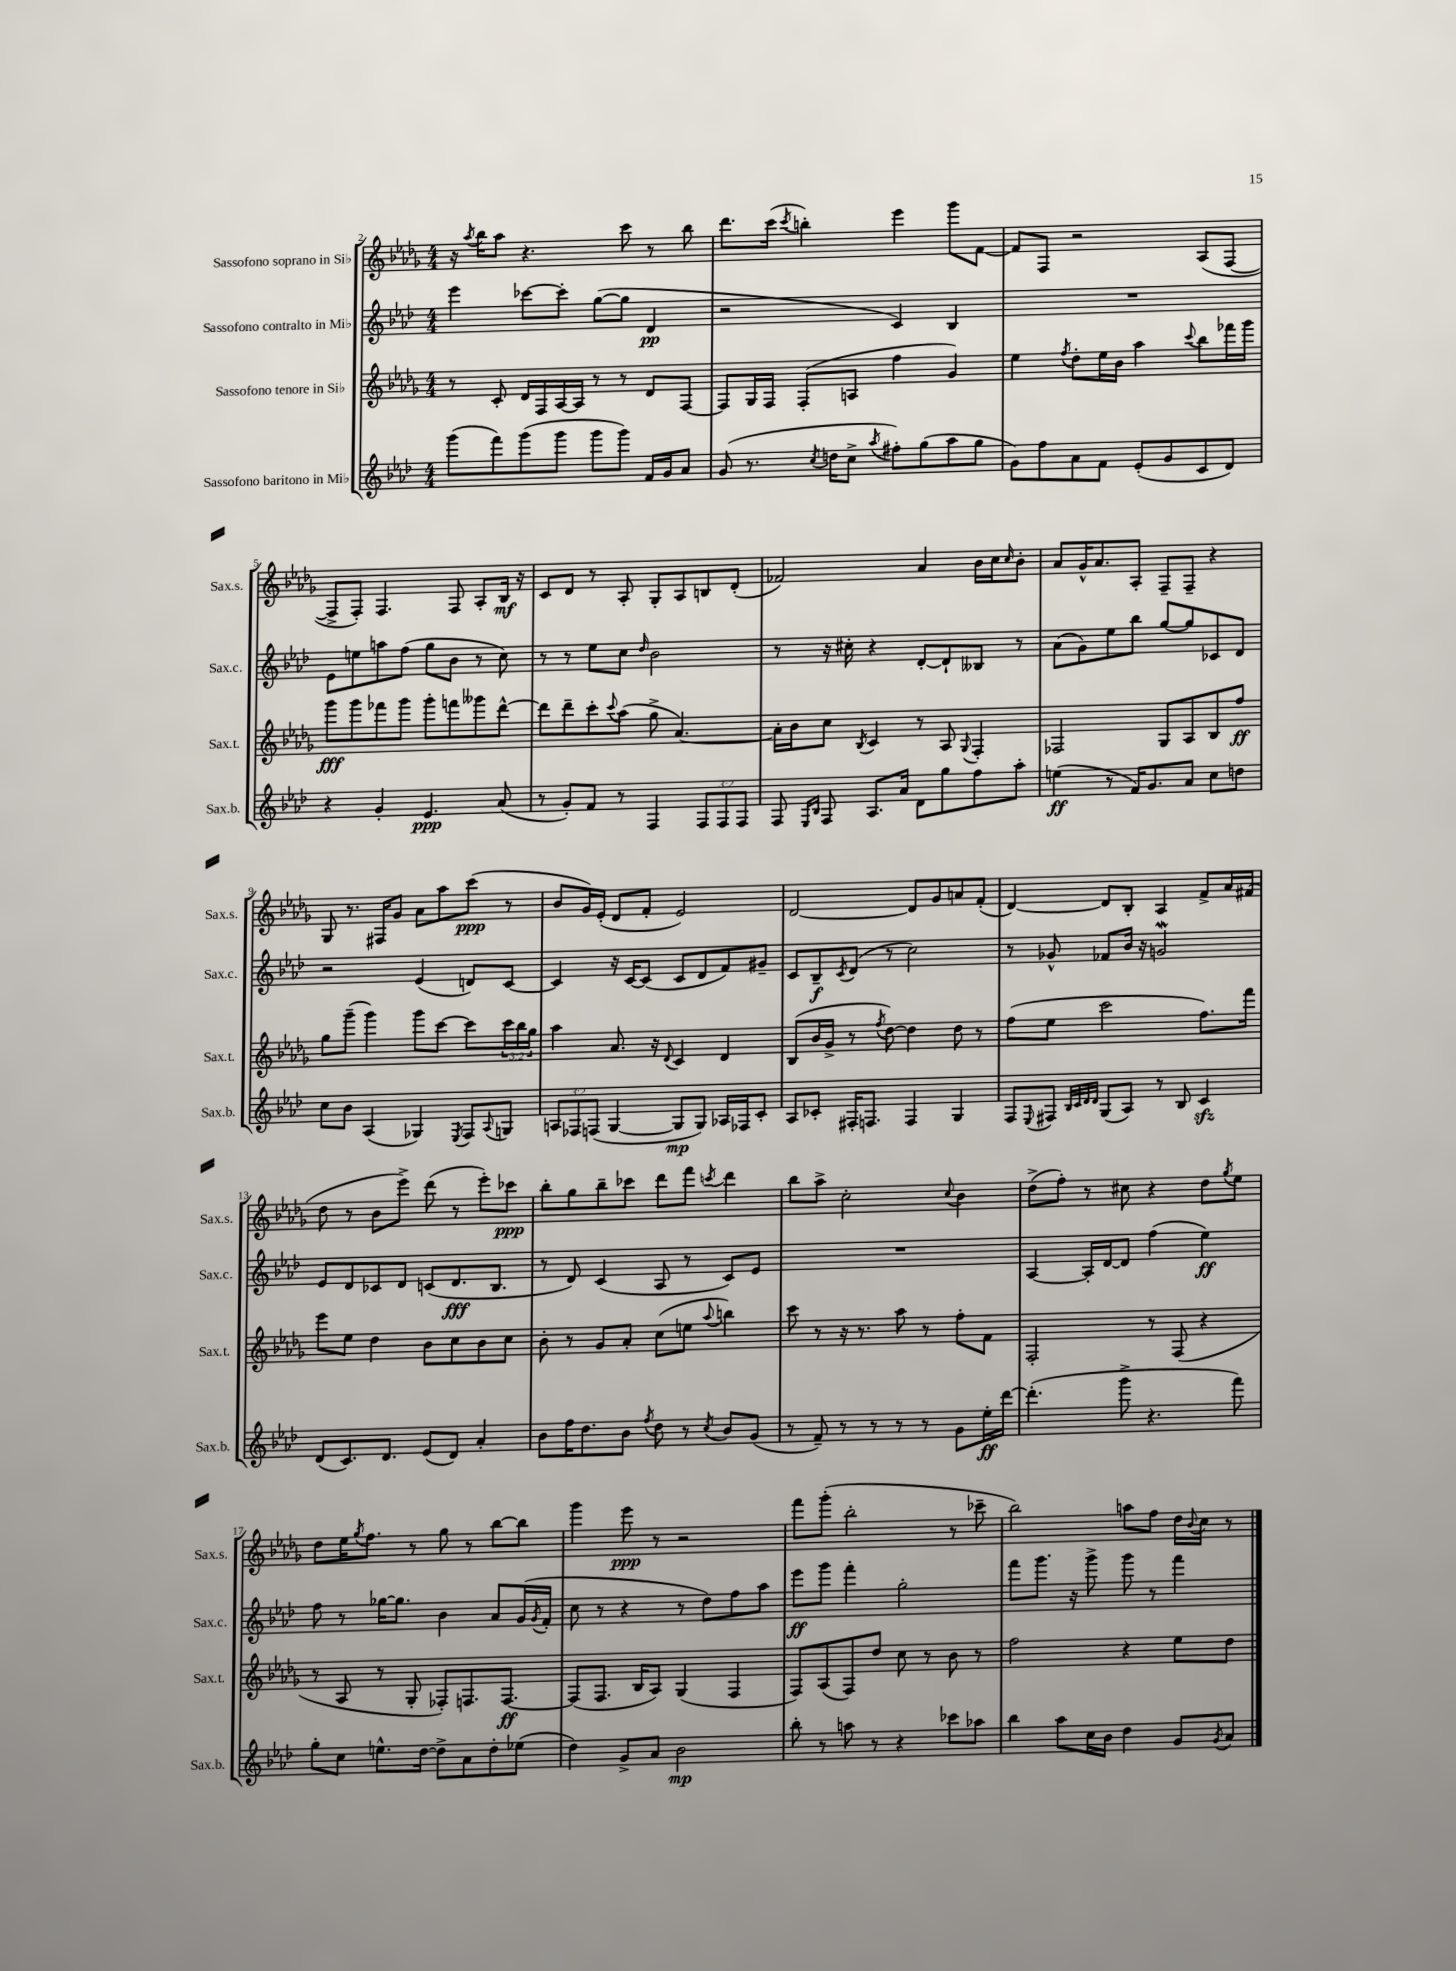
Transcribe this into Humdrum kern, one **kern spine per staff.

**kern	**kern	**kern	**kern
*staff4	*staff3	*staff2	*staff1
*clefG2	*clefG2	*clefG2	*clefG2
*k[b-e-a-d-]	*k[b-e-a-d-g-]	*k[b-e-a-d-]	*k[b-e-a-d-g-]
*M4/4	*M4/4	*M4/4	*M4/4
(8ggg	8r	4eee-	16r
.	.	.	8qaa-
.	.	.	16bb-
8fff)	8c'	.	8aa-
(8ggg	16d-	[8ccc-	4.r
.	16F	.	.
8ggg	[16A-	8ccc-']	.
.	16A-]	.	.
8ggg	8r	([8gg	.
8ggg)	8r	8gg]	8ccc
16f	8d-	4d-	8r
16g	.	.	.
8a-	[8F	.	8bb-
=	=	=	=
(8g	8F]	2r	8.ddd-
8.r	16G-	.	.
.	16F	.	(16ccc
.	.	.	8qccc
.	(8F'	.	4bb')
8qcc	.	.	.
16dd	.	.	.
8cc^	8A	.	.
8qaa-	.	.	.
8ff#')	4ff	4c)	4eee-
(8gg	.	.	.
8aa-	4g-)	4B-	8ggg-
8gg	.	.	[8f
=	=	=	=
8g)	4ee-	1r	8f]
8ff	.	.	8F
.	8qff	.	.
8a-	8dd-'	.	2r
8f	16ee-	.	.
.	16b-	.	.
(8e-'	4aa-	.	.
8g	.	.	.
.	8qqccc	.	.
8c	8bb-	.	(8A-
8d-)	16fff-	.	[8F
.	16ggg-	.	.
=	=	=	=
4r	8ggg-	8e-	8F^]
.	8ggg-	8ee	8F')
4g'	8fff-	8aa	4.F
.	8ggg-	(8ff	.
4.e-	8ggg-'	8gg	.
.	8fff	8b-	8F
.	8ggg--	8r	8A-'
(8a-	[8ddd-^^	8cc)	16B-
.	.	.	16r
=	=	=	=
8r	8ddd-]	8r	8c
8g')	8ddd-~	8r	8d-
8f	8ccc'	8ee-	8r
.	8qqccc	.	.
8r	(8aa-	8cc	8A-'
.	.	16qqdd-	.
4F	8gg-^	2b-	8G-'
.	[4.a-)	.	8A-
12F	.	.	8B
12F	.	.	.
.	.	.	(8d-'
12F	.	.	.
=	=	=	=
8F	16a-']	8r	2f-)
.	16b-	.	.
16qqE-	.	.	.
16qqB-	.	.	.
8F	8cc	16r	.
.	.	16cc#'	.
.	8qB-	.	.
8.A-	4c	4r	.
16a-	.	.	.
8d-	8r	[8d-'	4a-
8gg	8A-	8d-`]	.
.	8qqG-	.	.
8ff	4F'	8B--	16b-
.	.	.	16cc
.	.	.	16qqcc
8aa-'	.	8r	8b-'
=	=	=	=
(4ee	2F-	(8a-	8a-
.	.	8g)	16g-^^
.	.	.	8.a-
8r	.	8ee-	.
16f)	.	8bb-	8A-'
8.g	.	.	.
.	8G-	[8gg	8F~
8a-	8A-	8gg]	8F~
8cc	8B-	8c-	4r
8dd	8ff	8d-	.
=	=	=	=
8cc	8gg-	2r	8G-
8b-	(8ggg-~	.	8.r
(4A-	4ggg-)	.	.
.	.	.	16F#
.	.	.	8g-
4G-)	8ggg-	(4e-	8a-
.	[8ccc	.	8aa-
8qE-	.	.	.
8F	8ccc]	8d)	(8ccc
8qqA-	.	.	.
8G	24ccc	[8c	8r
.	24bb-	.	.
.	24gg-	.	.
=	=	=	=
12A	4aa-	4c]	8b-
12F-	.	.	.
.	.	.	16g-)
(12F	.	.	.
.	.	.	(16e-'
[4G	8.a-	16r	8d-
.	.	[16c	.
.	.	(8c]	8f'
.	16r	.	.
.	8qqd-	.	.
8G]	4c	8c	2e-)
8G)	.	8d-	.
16A-	4d-	8f)	.
16F-	.	.	.
8c'	.	8g#~	.
=	=	=	=
8A-	(8B-	8c	[2d-
8c-'	16b-	8B-~	.
.	16g-^	.	.
.	.	8qc	.
16F#'	8r	(8d-	.
8.F	.	.	.
.	8qff	.	.
.	[8dd-)	8r	.
4F	4dd-]	2cc)	8d-]
.	.	.	8g-
4G	8dd-	.	8a
.	8r	.	(8f'
=	=	=	=
8F	(8ff	8r	[4d-)
8qqE-	.	.	.
8F#	8ee-	8g-^^	.
32qqB-	.	.	.
32qqc	.	.	.
32qqd-	.	.	.
32qqd-	.	.	.
(8G	2ccc	8f-	8d-]
8A-)	.	16b-	8B-'
.	.	16r	.
8r	.	2g	4A-
8B-	.	.	.
4c	8.ff)	.	8f^
.	.	.	16a-
.	16fff	.	(16f#
=	=	=	=
(8d-	8eee-	8e-	8dd-
8.c)	8ee-	8d-	8r
.	4dd-	8c-	8b-
8.d-	.	.	.
.	.	8d-	8eee-^)
(8e-	8b-	(8c	(8ddd-
8d-)	8cc	8.d-	8r
4a-'	8b-	.	8eee-')
.	.	8.B-	.
.	8cc	.	8ccc-
=	=	=	=
8b-	8b-'	8r	8bb-'
16ff	8r	8d-)	8gg-
8.dd-	.	.	.
.	8g-	(4c	8bb-~
8b-	8a-'	.	8ccc-
8qff	.	.	.
8dd-	(8cc	8A-	8ddd-
8r	8ee	8r	8fff
8qcc	8qqaa-	.	8qccc
8b-	4bb)	8c)	4ddd-
(8g	.	8e-	.
=	=	=	=
8r	8ccc	1r	8bb-
8f~)	8r	.	8aa-^
8r	16r	.	2cc'
.	8.r	.	.
8r	.	.	.
8r	8aa-	.	.
8r	8r	.	.
.	.	.	8qqcc
8g	8ff'	.	4b-
16ee-'	8f	.	.
[16ddd-	.	.	.
=	=	=	=
(4.ddd-']	2F'	[4A-	(8dd-^
.	.	.	8ff')
.	.	16A-']	8r
.	.	[16d-	.
8ggg^	.	8d-]	8cc#
4.r	8r	(4ff	4r
.	(8F	.	.
.	4r	4ee-)	8dd-
.	.	.	8qgg-
8fff)	.	.	8ee-
=	=	=	=
8gg'	8r	8ff	8dd-
8cc	8A-	8r	16ee-
.	.	.	8qgg-
.	.	.	8.ff
8.ee^^	8r	[16gg-	.
.	.	8.gg-]	.
.	8G-'	.	8r
[16dd-	.	.	.
8dd-^]	8F-')	4b-	8gg-
8a-	8.F	.	8r
8dd-'	.	8a-	[8bb-
.	[8.F	.	.
(8ee-	.	(16g	8bb-]
.	.	8qg	.
.	.	16f'	.
=	=	=	=
4dd-)	(8F]	8cc	4ggg-
.	8.F	8r	.
8g^	.	4r	8eee-
.	16B-	.	.
8a-	8A-)	.	8r
2b-	(4G-	8r	2r
.	.	8dd-)	.
.	4F	8ff	.
.	.	8aa-	.
=	=	=	=
8bb-'	8F)	8eee-	8fff
8r	(8A-	8ggg	(8ggg-'
8aa	8F)	4fff'	2bb-'
8r	8dd-	.	.
4r	8cc	2gg'	.
.	8r	.	.
8ccc-	8b-	.	8r
8aa-	8r	.	8ccc-~
=	=	=	=
4bb-	2ff	8fff	2bb-)
.	.	8.ggg	.
8aa-	.	.	.
.	.	16r	.
16cc	.	8ggg^	.
16b-	.	.	.
4dd-	4r	8ggg	8aa
.	.	8r	8ff
8g	8ee-	4fff	16dd-
.	.	.	8qqb-
.	.	.	16cc
8qg	.	.	.
8a-	8dd-	.	8r
==	==	==	==
*-	*-	*-	*-
